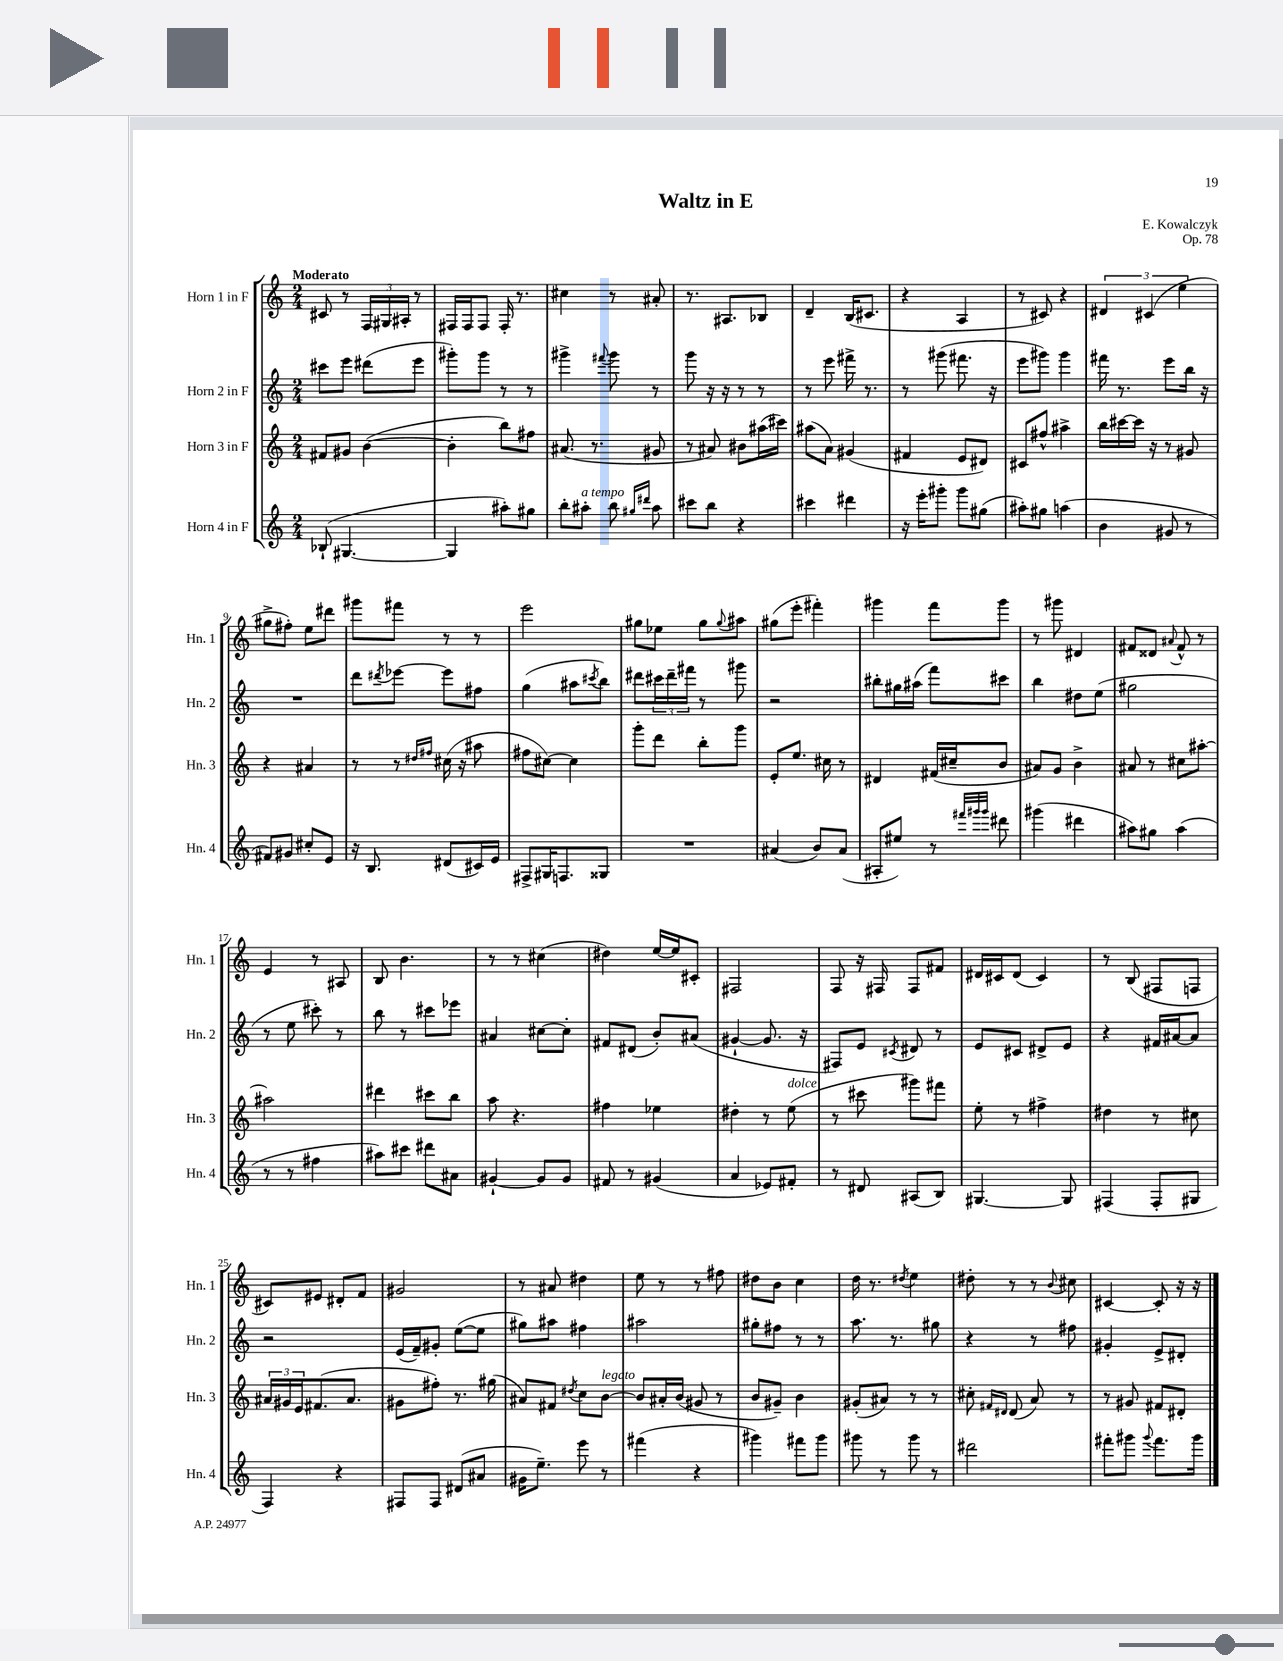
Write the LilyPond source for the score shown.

\header { title = "Waltz in E" composer = "E. Kowalczyk" opus = "Op. 78" }
<<
\new StaffGroup <<
\new Staff = "s0" \with { instrumentName = "Horn 1 in F" shortInstrumentName = "Hn. 1" } {
    \clef treble \key c \major \numericTimeSignature \time 2/4 \tempo "Moderato"
    cis'8 r8 \tuplet 3/2 { f16 gis16 ais16-. } r8 |
    fis16 fis16 fis8 fis16-. r8. |
    cis''4 r8 ais'8-. |
    r8. ais8. bes8 |
    d'4-- b16( cis'8. |
    r4 a4 |
    r8 cis'8) r4 |
    \tuplet 3/2 { dis'4 cis'4( e''4 } |
    gis''8-> fis''8-.) e''8 dis'''8 |
    gis'''8 fis'''8 r8 r8 |
    e'''2 |
    gis''8 ees''8 gis''8 \appoggiatura { gis''8 } ais''8 |
    gis''8( e'''8-. fis'''4-.) |
    gis'''4 f'''8 gis'''8 |
    r8 gis'''8 dis'4 |
    fis'8 disis'8 \appoggiatura { ais'8 } fis'8-^ r8 |
    e'4 r8 ais8 |
    b8 b'4. |
    r8 r8 cis''4( |
    dis''4) e''16~ e''16 cis'8-. |
    fis2 |
    f8 r16 fis16 fis8 fis'8 |
    dis'16 cis'16 dis'8( cis'4) |
    r8 b8( fis8 f8 |
    cis'8) eis'8 dis'8-. f'8 |
    gis'2 |
    r8 ais'8 dis''4 |
    e''8 r8 r8 fis''8 |
    dis''8 b'8 c''4 |
    d''16 r8. \acciaccatura { dis''8 } e''4 |
    dis''8-. r8 r8 \appoggiatura { b'8 } cis''8 |
    cis'4~ cis'8-. r16 r16 \bar "|." |
}
\new Staff = "s1" \with { instrumentName = "Horn 2 in F" shortInstrumentName = "Hn. 2" } {
    \clef treble \key c \major \numericTimeSignature \time 2/4
    cis'''8 e'''8 dis'''8( e'''8 |
    gis'''8-.) gis'''8 r8 r8 |
    gis'''4-> \appoggiatura { fis'''8 } gis'''8 r8 |
    g'''8 r16 r16 r8 r8 |
    r8 e'''8 fis'''16-> r8. |
    r8 gis'''8( fis'''8. r16 |
    e'''8 gis'''8) gis'''4 |
    fis'''16 r8. e'''8 b''16 r16 |
    R2 |
    d'''8 \acciaccatura { dis'''8 } ees'''8~ ees'''8 fis''8 |
    g''4( ais''8 \acciaccatura { cis'''8 } b''8) |
    dis'''8 \tuplet 3/2 { cis'''16 dis'''16-- fis'''16 } r8 gis'''8 |
    r2 |
    bis''8-. gis''16 ais''16( f'''8) cis'''8 |
    b''4 dis''8 e''8( |
    gis''2 |
    r8 e''8 cis'''8-.) r8 |
    b''8 r8 cis'''8 ees'''8 |
    ais'4 cis''8~ cis''8-. |
    fis'8 dis'8( b'8-.) ais'8( |
    gis'4~-! gis'8. r16 |
    fis8) e'8 \acciaccatura { cis'8 } dis'8 r8 |
    e'8 cis'8 dis'8-> e'8 |
    r4 fis'16 ais'16~ ais'8 |
    r2 |
    e'16( f'16--) gis'8-. e''8~( e''8 |
    gis''8) ais''8 fis''4 |
    ais''2 |
    gis''8-. fis''8 r8 r8 |
    a''8. r8. gis''8 |
    r4 r8 fis''8 |
    gis'4-. e'8-> dis'8-. \bar "|." |
}
\new Staff = "s2" \with { instrumentName = "Horn 3 in F" shortInstrumentName = "Hn. 3" } {
    \clef treble \key c \major \numericTimeSignature \time 2/4
    fis'8 gis'8 b'4~( |
    b'4-. b''8) fis''8 |
    ais'8.( r8. gis'8 |
    r8 ais'8) bis'8 ais''16( cis'''16) |
    ais''8( a'8) gis'4( |
    fis'4 e'8 dis'8) |
    cis'8 fis''8-^ ais''4-> |
    b''16 cis'''16~ cis'''16 r16 r8 gis'8 |
    r4 ais'4 |
    r8 r8 \grace { dis''16 fis''16 } cis''16( r16 ais''8 |
    fis''8 cis''8~) cis''4 |
    g'''8-. d'''8 b''8-. g'''8 |
    e'8-. e''8. cis''16 r8 |
    dis'4 fis'16( cis''16-- b'8 |
    ais'8) g'8 b'4-> |
    ais'8 r8 cis''8 ais''8~-. |
    ais''2 |
    dis'''4 cis'''8 b''8 |
    a''8 r4. |
    fis''4 ees''4 |
    dis''4-. r8 e''8^\markup { \italic "dolce" }( |
    r8 cis'''8 gis'''8) fis'''8 |
    e''8-. r8 fis''4-> |
    dis''4 r8 cis''8 |
    \tuplet 3/2 { ais'16 gis'16 e'16 } fis'8.( ais'8. |
    gis'8 fis''8-.) r8. gis''16( |
    ais'8) fis'8 \acciaccatura { dis''8 } c''8 b'8~^\markup { \italic "legato" } |
    b'8 ais'16-. b'16( gis'8 r8 |
    b'8 gis'8--) b'4 |
    gis'8-.( ais'8) r8 r8 |
    cis''8-. \grace { fis'16 dis'16 } dis'8( a'8) r8 |
    r8 gis'8 fis'8 dis'8-. \bar "|." |
}
\new Staff = "s3" \with { instrumentName = "Horn 4 in F" shortInstrumentName = "Hn. 4" } {
    \clef treble \key c \major \numericTimeSignature \time 2/4
    bes8-!( gis4.~ |
    gis4 ais''8-.) gis''8 |
    b''8-. ais''8-.^\markup { \italic "a tempo" } b''8 \grace { gis''16 dis'''16 } ais''8 |
    cis'''8 b''8 r4 |
    cis'''4 dis'''4 |
    r16 e'''16-. gis'''8-. gis'''8 gis''8( |
    ais''8-.) gis''8 a''4( |
    b'4 gis'8 r8 |
    fis'8) gis'8 cis''8-. e'8 |
    r16 b8. dis'8( cis'16) e'16 |
    fis8-> gis16 f8. gisis8 |
    R2 |
    ais'4( b'8) ais'8( |
    ais8-. eis''8) r8 \grace { fis'''32 gis'''32 gis'''32 } dis'''8 |
    gis'''4( dis'''4 |
    ais''8) gis''8 ais''4( |
    r8 r8 fis''4 |
    ais''8) cis'''8 dis'''8 ais'8 |
    gis'4~-! gis'8 gis'8 |
    fis'8 r8 gis'4( |
    a'4 ees'8) fis'8-. |
    r8 dis'8 ais8( b8) |
    gis4.~ gis8 |
    fis4( fis8-. gis8 |
    f4) r4 |
    fis8 fis8 dis'8( ais'8 |
    gis'16 e''8.--) e'''8 r8 |
    fis'''4( r4 |
    gis'''4) fis'''8 gis'''8 |
    gis'''8 r8 gis'''8 r8 |
    dis'''2 |
    fis'''8-. gis'''8 \appoggiatura { gis'''8 } fis'''8. gis'''16 \bar "|." |
}
>>
>>
